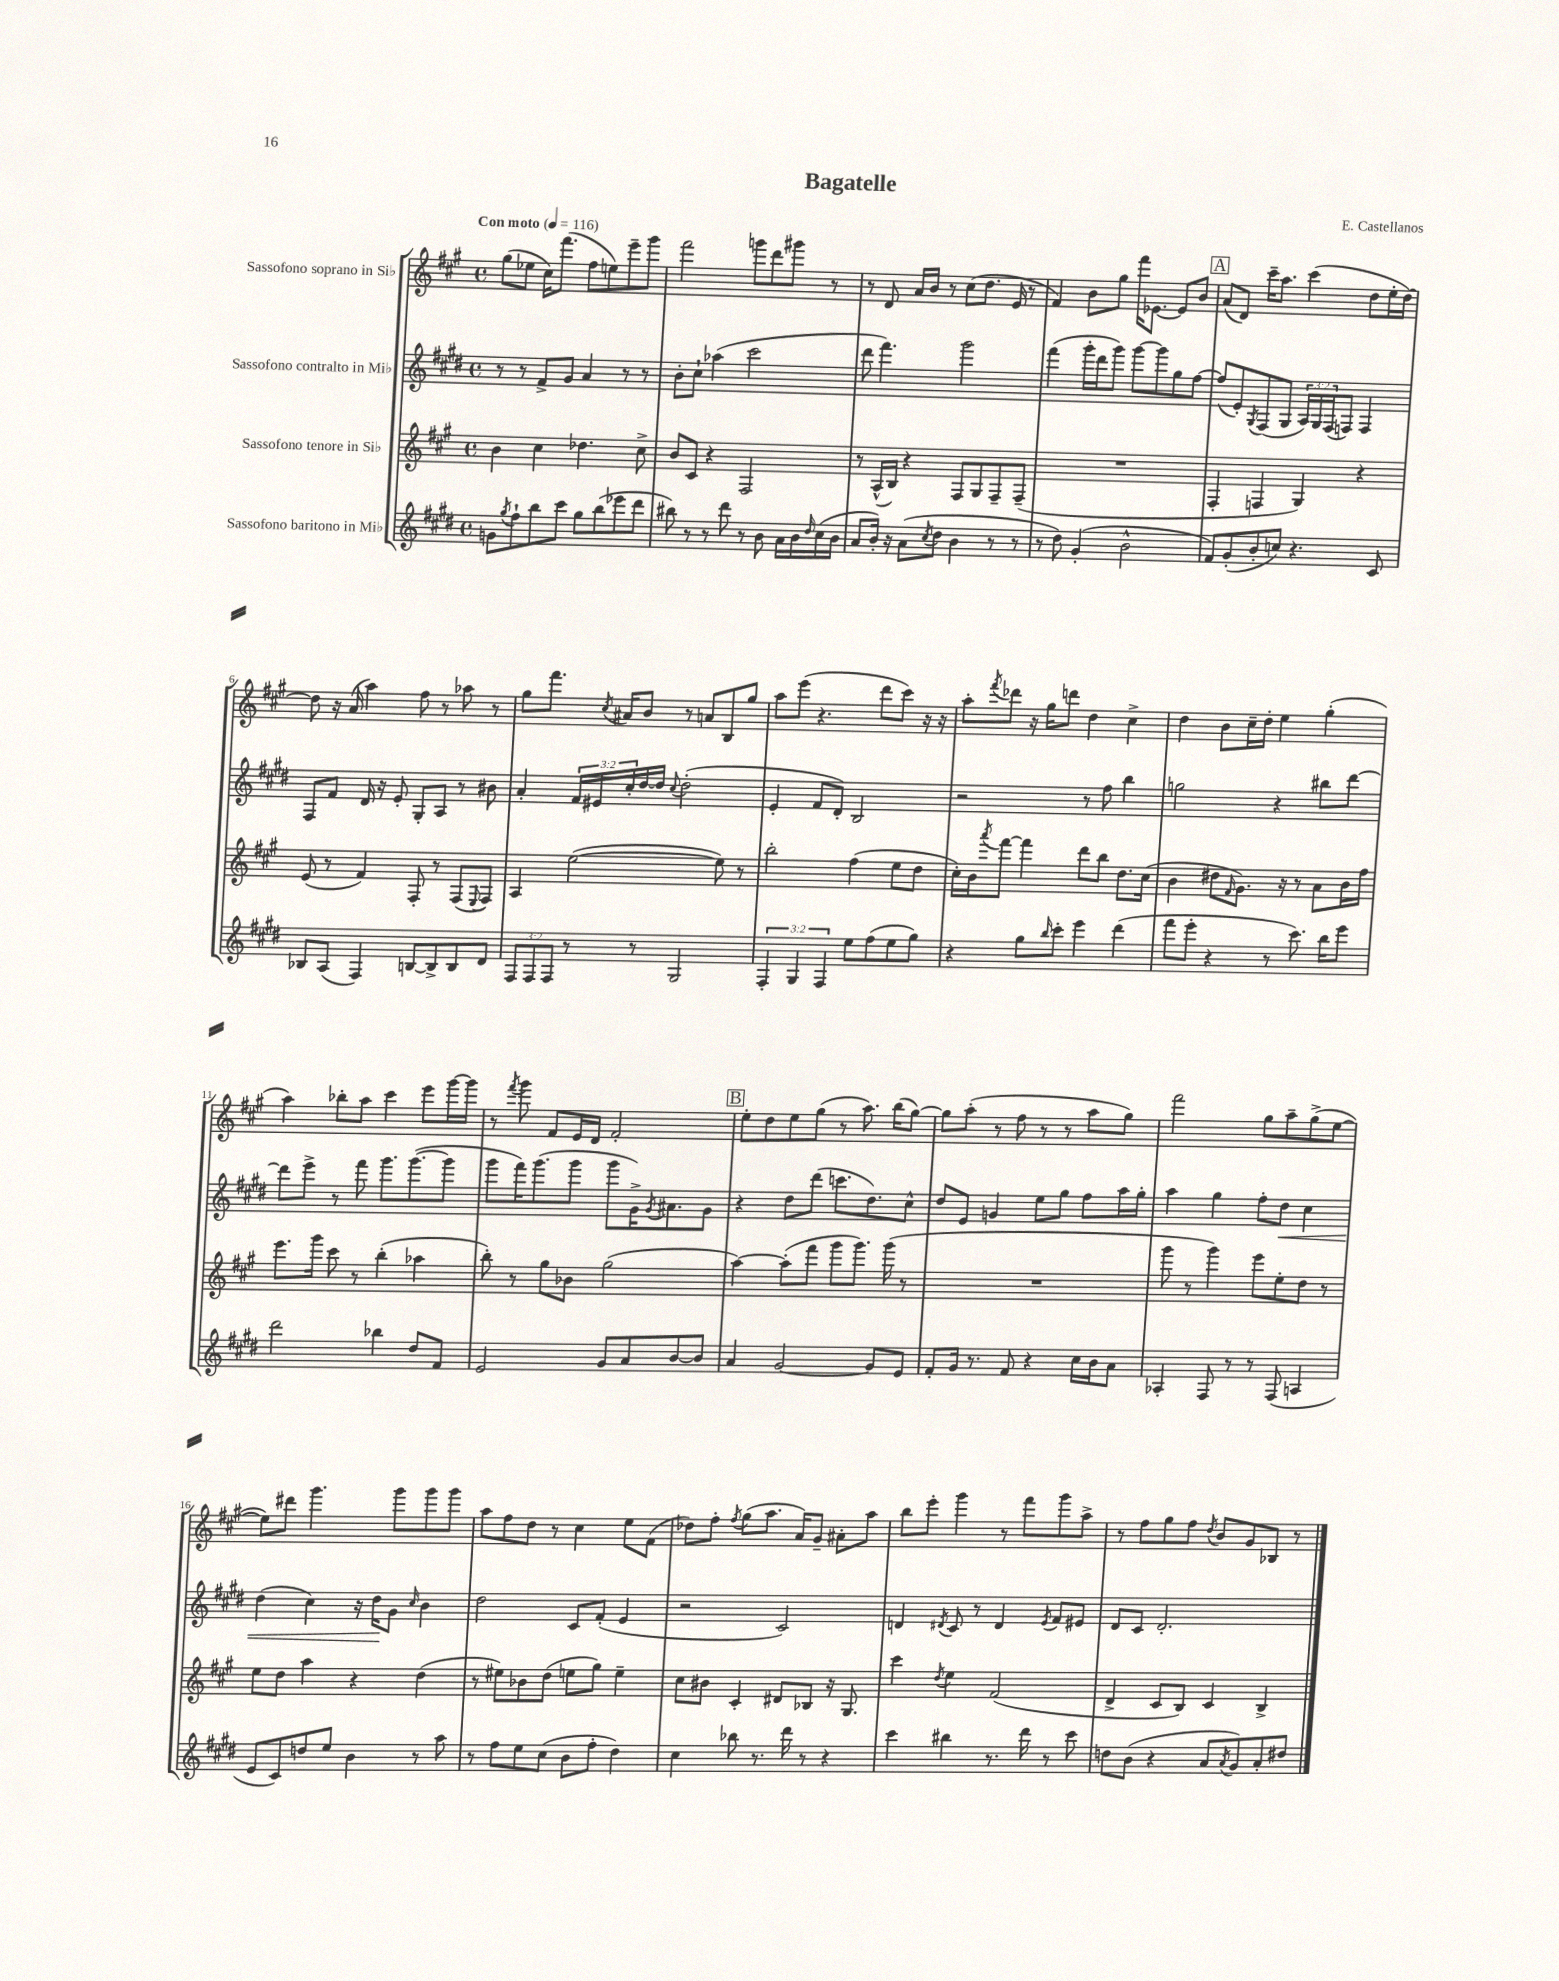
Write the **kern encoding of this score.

**kern	**kern	**kern	**dynam	**kern
*part4	*part3	*part2	*part2	*part1
*staff4	*staff3	*staff2	*staff2	*staff1
*I"Sassofono baritono in Mi♭	*I"Sassofono tenore in Si♭	*I"Sassofono contralto in Mi♭	*	*I"Sassofono soprano in Si♭
*clefG2	*clefG2	*clefG2	*	*clefG2
*k[f#c#g#d#]	*k[f#c#g#]	*k[f#c#g#d#]	*	*k[f#c#g#]
*M4/4	*M4/4	*M4/4	*	*M4/4
*met(c)	*met(c)	*met(c)	*	*met(c)
*MM116	*MM116	*MM116	*	*MM116
=1	=1	=1	=1	=1
!	!	!	!	!LO:TX:a:B:t=Con moto
8gn\L	4b\	8r	.	(8gg#\L
8qgg#/	.	.	.	.
8ff#`\	.	8r	.	8ee-X\J
8bb\	4cc#\	8f#^/L	.	16cc#\KL)
.	.	.	.	(8.fff#\J
8ccc#\J	.	8g#/J	.	.
8gg#\L	4.dd-X\	4a/	.	8ff#\L
(8bb\	.	.	.	8een\)
8eee-X\	.	8r	.	8eee~\
8ddd#\J	8cc#^\	8r	.	8ggg#\J
=2	=2	=2	=2	=2
8bb#X\)	8b/L	8b'\L	.	2fff#\
8r	8c#/J	8cc#`\J	.	.
8r	4r	(4aa-X\	.	.
8ddd#\	.	.	.	.
8r	2F#/	2ccc#\	.	8gggn\L
8b\	.	.	.	8ddd\
16a\LL	.	.	.	8ggg#X\J
16b\	.	.	.	.
16qqdd#/	.	.	.	.
(16cc#\	.	.	.	8r
16b\JJ	.	.	.	.
=3	=3	=3	=3	=3
8a/L	8r	8ddd#\	.	8r
16b'/Jk)	(16A^^/LL	4.fff#\)	.	8d/
16r	16B/JJ)	.	.	.
(8a\L	4r	.	.	16a/LL
.	.	.	.	16b/JJ
8qcc#/	.	.	.	.
8dd#\J	.	.	.	8r
4b\	8F#/L	2ggg#\	.	(8cc#\L
.	8G#/	.	.	8.dd\J
8r	8F#~/	.	.	.
.	.	.	.	16e/
8r	(8F#~/J	.	.	8r
=4	=4	=4	=4	=4
8r	1r	(4fff#\	.	4f#/)
8dd#\)	.	.	.	.
(4g#'/	.	16ggg#'\LL	.	8b\L
.	.	16ddd#\J	.	.
.	.	8ggg#\J)	.	8gg#\J
2b^^\	.	[8ggg#\L	.	16fff#\KL
.	.	.	.	[8.e-X\J
.	.	8ggg#\]	.	.
.	.	8gg#\	.	8e-/L]
.	.	[8ff#\J	.	8b/J
!!LO:REH:place=s1:t=A
=5	=5	=5	=5	=5
8f#/L)	4F#'/	(8ff#/L]	.	(8a/L
(8g#'/	.	8e'/)	.	8d/J)
.	.	8qG#/	.	.
8b'/	4Fn/	(8F#/	.	16ccc#~\KL
.	.	.	.	8.aa\J
8ccn/J)	.	8G#/J	.	.
4.r	4G#/)	24A/LL)	.	(4ccc#\
.	.	24G#/	.	.
.	.	(24F#/J	.	.
.	.	8Fn/J)	.	.
.	4r	4F/	.	8dd\L
8c#/	.	.	.	16ee'\L
.	.	.	.	[16dd\JJ)
!!LO:LB:g=z
=6	=6	=6	=6	=6
8B-X/L	(8e/	8F#/L	.	8dd\]
(8A/J	8r	8f#/J	.	16r
.	.	.	.	(16a/
4F#/)	4f#/)	16d#/	.	4aa\)
.	.	16r	.	.
.	.	8e'/	.	.
[8Bn/L	8F#'/	8G#'/L	.	8ff#\
8B^/]	8r	8A/J	.	8r
8B/	(8F#/L	8r	.	8aa-X\
.	8qqE/	.	.	.
8d#/J	8F#/J)	8b#X\	.	8r
=7	=7	=7	=7	=7
12F#/L	4A/	4a'/	.	8gg#\L
12F#/	.	.	.	.
.	.	.	.	8.fff#\J
12F#/J	.	.	.	.
8r	([2ee\	24f#/LL	.	.
.	.	24e#X/	.	.
.	.	.	.	8qcc#/
.	.	.	.	16a#X/KL
.	.	24cc#'/	.	.
8r	.	[16dd#/	.	8b/J
.	.	16dd#/JJ]	.	.
.	.	8qqcc#/	.	.
2G#/	.	(2dd#'\	.	8r
.	.	.	.	8an/L
.	8ee\])	.	.	8B/
.	8r	.	.	8gg#/J
=8	=8	=8	=8	=8
6F#'/	2bb'\	4e'/	.	8aa\L
.	.	.	.	(8eee\J
6G#/	.	.	.	.
.	.	8f#/L	.	4.r
6F#/	.	.	.	.
.	.	8d#'/J)	.	.
8ee\L	(4ff#\	2B/	.	.
(8ff#\	.	.	.	8ddd\L
8ee\	8ee\L	.	.	8ccc#\J)
8gg#\J)	8dd\J	.	.	16r
.	.	.	.	16r
=9	=9	=9	=9	=9
4r	16cc#'\LL)	2r	.	8aa'\L
.	16b\J	.	.	.
.	8qaaa/	.	.	8qfff#/
.	[8fff#\J	.	.	8ddd-X\J
8gg#\L	4fff#\]	.	.	16r
.	.	.	.	16gg#\KL
16qqbb/	.	.	.	.
8ccc#'\J	.	.	.	8dddn\J
4eee\	8ddd\L	8r	.	4dd\
.	8bb\J	8ff#\	.	.
(4ddd#\	8.dd\L	4bb\	.	4cc#^\
.	(16cc#\Jk	.	.	.
=10	=10	=10	=10	=10
8fff#\L	4b\	2ggn\	.	4dd\
8eee'\J	.	.	.	.
4r	8dd#X\L	.	.	8b\L
.	16qqf#/	.	.	.
.	8.g#\J)	.	.	16cc#~\L
.	.	.	.	16dd'\JJ
8r	.	4r	.	4ee\
.	16r	.	.	.
8.ccc#\)	8r	.	.	.
.	8a\L	8bb#X\L	.	(4gg#'\
16bb\KL	.	.	.	.
8eee\J	16b\L	[8ddd#\J	.	.
.	16ff#\JJ	.	.	.
!!LO:LB:g=z
=11	=11	=11	=11	=11
2ddd#\	8.eee\L	8ddd#\L]	.	4aa\)
.	.	8eee^\J	.	.
.	16ggg#\Jk	.	.	.
.	8ccc#\	8r	.	8bb-X'\L
.	8r	8fff#\	.	8aa\J
4bb-X\	(4bb'\	8.ggg#\L	.	4ccc#\
.	.	([8.ggg#\	.	.
8dd#/L	4aa-X\	.	.	8eee\L
8f#/J	.	8ggg#\J]	.	[16ggg#\L
.	.	.	.	16ggg#\JJ]
=12	=12	=12	=12	=12
2e/	8bb'\)	8ggg#\L	.	8r
.	.	.	.	8qfff#/
.	8r	16fff#\K)	.	8ggg#\
.	.	(8.ggg#\	.	.
.	8gg#\L	.	.	8f#/L
.	8b-X\J	8ggg#\J	.	16e/L
.	.	.	.	16d/JJ
8g#/L	(2gg#\	8ggg#\L	.	2f#'/
8a/	.	16g#^\K)	.	.
.	.	8qg#/	.	.
.	.	8.a#X\	.	.
[8b/	.	.	.	.
8b/J]	.	8g#\J	.	.
!!LO:REH:place=s1:t=B
=13	=13	=13	=13	=13
4a/	[4aa\)	4r	.	8ee'\L
.	.	.	.	8dd\
[2g#/	(8aa'\L]	8dd#\L	.	8ee\
.	8fff#\J	(8ddd#\J	.	(8gg#\J
.	8ggg#\L	8.cccn\L	.	8r
.	8.ggg#\J)	.	.	8.aa\)
.	.	8.dd#\)	.	.
8g#/L]	.	.	.	.
.	(16ggg#\	.	.	(16bb\KL
8e/J	8r	8cc#^^\J	.	[8gg#\J)
=14	=14	=14	=14	=14
8f#'/L	1r	8dd#/L	.	8gg#\L]
16g#/Jk	.	8e/J	.	(8aa'\J
8.r	.	.	.	.
.	.	4gn/	.	8r
8f#/	.	.	.	8ff#\
4r	.	8ee\L	.	8r
.	.	8gg#\J	.	8r
16cc#\LL	.	8ff#\L	.	8aa\L
16b\J	.	.	.	.
8a\J	.	16aa\L	.	8gg#\J)
.	.	16gg#'\JJ	.	.
=15	=15	=15	=15	=15
4A-X'/	8ggg#\	4aa\	.	2fff#\
.	8r	.	.	.
8F#/	4ggg#\)	4gg#\	.	.
8r	.	.	.	.
8r	8eee\L	8ff#'\L	.	8gg#\L
!	!	!	!LO:HP:b	!
(8F#/	8ee'\	8dd#\J	<	8aa~\
4An/	8dd\J	4cc#\	.	(8gg#^\
.	8r	.	.	[8ee\J
!!LO:LB:g=z
=16	=16	=16	=16	=16
8e/L	8ee\L	(4dd#\	.	8ee\L])
8c#/)	8dd\J	.	.	8ddd#X\J
8ddn/	4aa\	4cc#\)	.	4.ggg#\
8ee/J	.	.	.	.
4b\	4r	16r	.	.
.	.	16dd#\KL	.	.
.	.	8g#\J	[	8ggg#\L
.	.	16qqcc#/	.	.
8r	(4dd\	4b\	.	8ggg#\
8aa\	.	.	.	8ggg#\J
=17	=17	=17	=17	=17
8r	8r	2dd#\	.	8aa\L
8ff#\L	8ee#X\L)	.	.	8ff#\
8ee\	8b-X\	.	.	8dd\J
(8cc#\J	(8dd\J	.	.	8r
8b\L	8een\L	8c#/L	.	4cc#\
8ff#'\J	8gg#\J)	(8f#'/J	.	.
4dd#\)	4ee~\	4e/	.	8ee\L
.	.	.	.	(8f#\J
=18	=18	=18	=18	=18
4cc#\	8cc#\L	2r	.	8dd-X\L)
.	8b#X\J	.	.	8ff#'\J
.	.	.	.	8qff#/
8bb-X\	4c#'/	.	.	(8gg#\L
8.r	.	.	.	8.aa\J
.	8d#X/L	2c#/)	.	.
16ddd#\	.	.	.	16a/KL)
8r	8B-X/J	.	.	8g#~/J
4r	16r	.	.	8a#X'\L
.	8.G#/	.	.	.
.	.	.	.	8aa\J
=19	=19	=19	=19	=19
4ccc#\	4ccc#\	4dn/	.	8bb\L
.	.	.	.	8eee'\J
.	8qdd/	8qd#X/	.	.
4bb#X\	4ee\	8c#/	.	4ggg#\
.	.	8r	.	.
8.r	(2f#/	4d#/	.	8r
.	.	.	.	8fff#\L
16ddd#\	.	.	.	.
.	.	8qe/	.	.
8r	.	8f#/L	.	8ggg#\
8ccc#\	.	8e#X/J	.	8aa^\J
=20	=20	=20	=20	=20
8ddn\L	4d^/	8d#/L	.	8r
(8b\J	.	8c#/J	.	8ff#\L
4r	8c#/L	2.d#'/	.	8gg#\
.	8B/J)	.	.	8ff#\J
.	.	.	.	8qdd/
8a/L	4c#/	.	.	8b/L
8qa/	.	.	.	.
8g#/)	.	.	.	8g#/
8a'/	4B^/	.	.	8B-X/J
8dd#X/J	.	.	.	8r
==	==	==	==	==
*-	*-	*-	*-	*-
